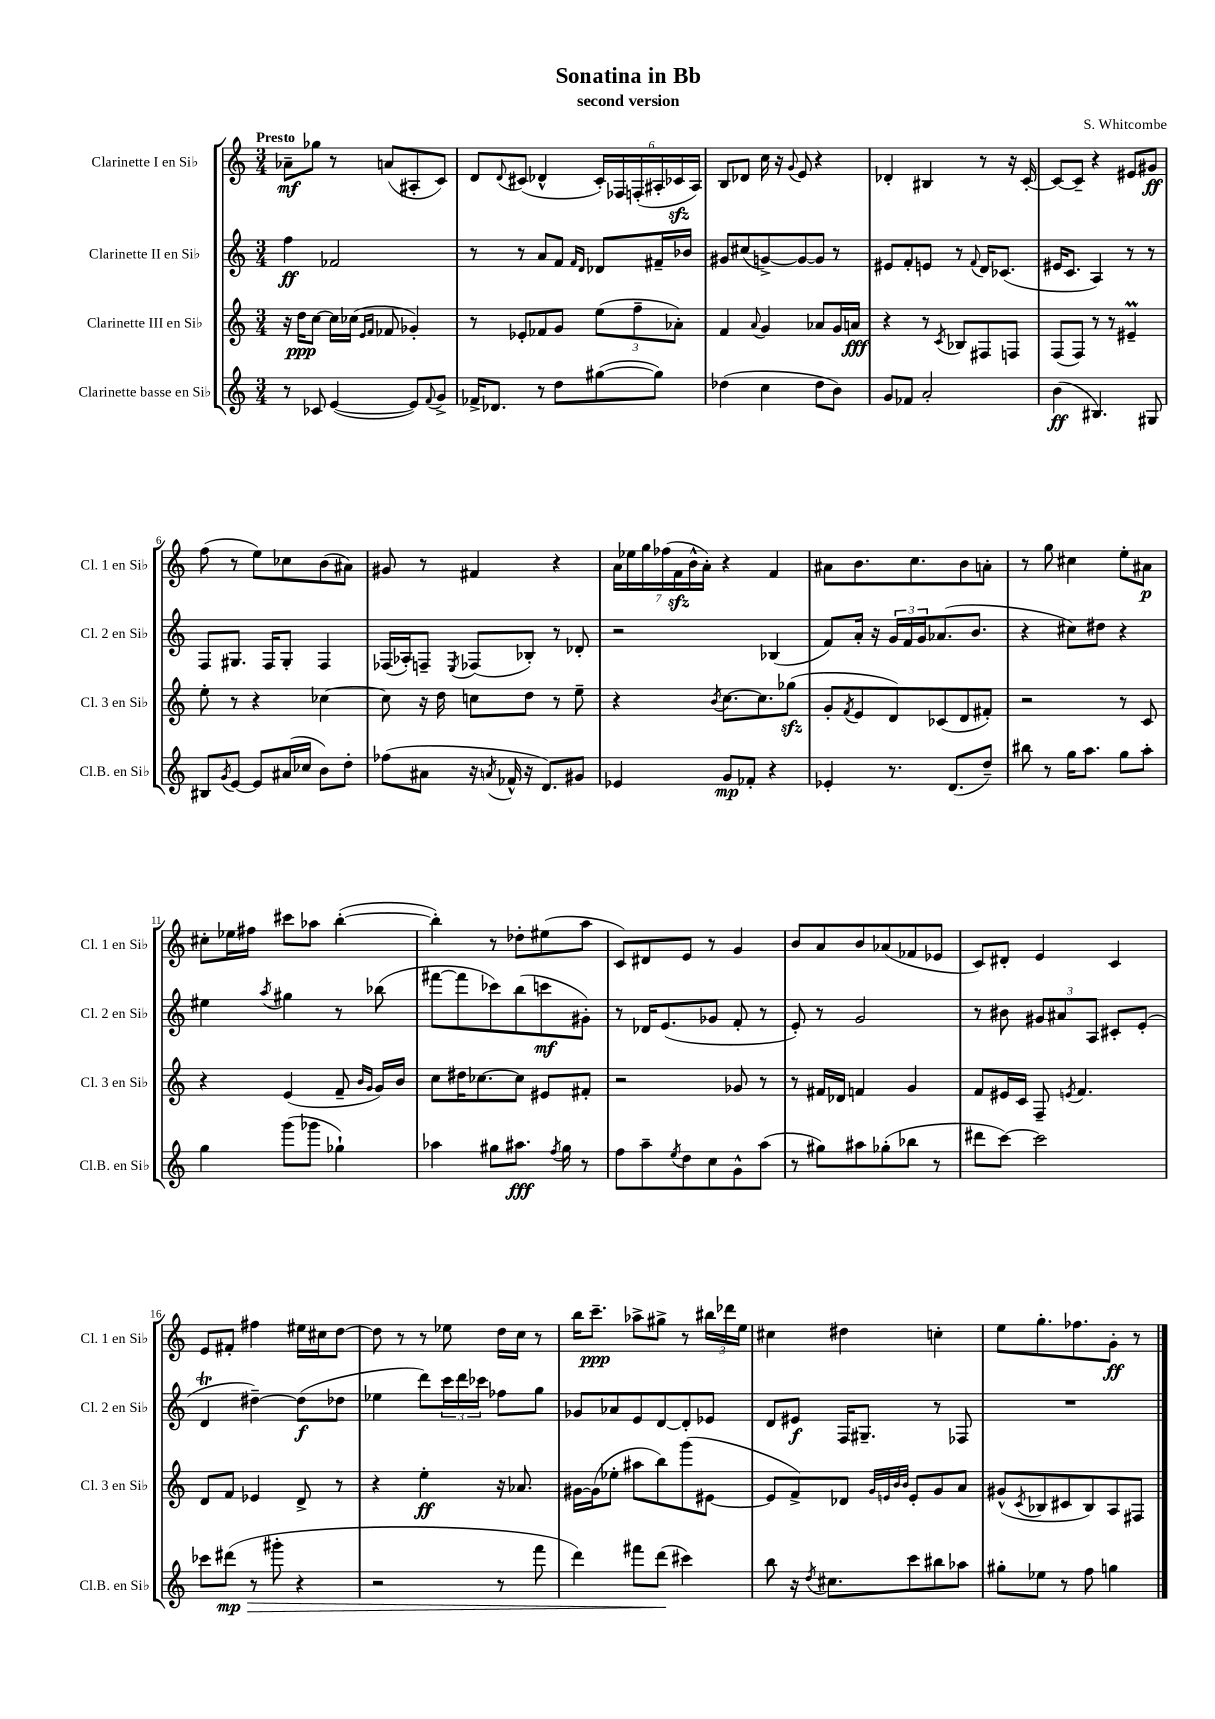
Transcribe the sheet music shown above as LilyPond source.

\header { title = "Sonatina in Bb" composer = "S. Whitcombe" subtitle = "second version" }
<<
\new StaffGroup <<
\new Staff = "s0" \with { instrumentName = "Clarinette I en Sib" shortInstrumentName = "Cl. 1 en Sib" } {
    \clef treble \key c \major \numericTimeSignature \time 3/4 \tempo "Presto"
    aes'8--\mf ges''8 r8 a'8( ais8-. c'8) |
    d'8 \appoggiatura { d'8 } cis'8( des'4-^ \tuplet 6/4 { cis'16-.) fes16 f16-.( ais16-. ces'16\sfz ais16) } |
    b8 des'8 c''16 r16 \appoggiatura { g'8 } e'8 r4 |
    des'4-. bis4 r8 r16 c'16~-. |
    c'8~ c'8-- r4 eis'8 gis'8\ff |
    f''8( r8 e''8) ces''8 b'8( ais'8) |
    gis'8 r8 fis'4 r4 |
    \tuplet 7/4 { a'16 ees''16 g''16 fes''16( f'16\sfz b'16-^ a'16-.) } r4 f'4 |
    ais'8 b'8. c''8. b'8 a'8-. |
    r8 g''8 cis''4 e''8-. ais'8\p |
    cis''8-. ees''16 fis''16 cis'''8 aes''8 b''4~-.( |
    b''4-.) r8 des''8-. eis''8( a''8 |
    c'8) dis'8 e'8 r8 g'4 |
    b'8 a'8 b'8 aes'8( fes'8 ees'8 |
    c'8) dis'8-. e'4 c'4 |
    e'8 fis'8-. fis''4 eis''16 cis''16 d''8~ |
    d''8 r8 r8 ees''8 d''16 c''16 r8 |
    b''16 c'''8.--\ppp aes''8-> gis''8-> r8 \tuplet 3/2 { bis''16 des'''16 e''16 } |
    cis''4 dis''4 c''4-. |
    e''8 g''8.-. fes''8. g'8-.\ff r8 \bar "|." |
}
\new Staff = "s1" \with { instrumentName = "Clarinette II en Sib" shortInstrumentName = "Cl. 2 en Sib" } {
    \clef treble \key c \major \numericTimeSignature \time 3/4
    f''4\ff fes'2 |
    r8 r8 a'8 f'8 \grace { f'16 d'16 } des'8 fis'16-- bes'16 |
    gis'8 cis''8( g'8~->) g'8~ g'8 r8 |
    eis'8 f'8-. e'8 r8 \appoggiatura { f'8 } d'16 ces'8.( |
    eis'16 c'8. a4) r8 r8 |
    f8 gis8. f16 gis8-. f4 |
    fes16( aes16-.) f8-- \acciaccatura { e8 } fes8( bes8-.) r8 des'8-. |
    r2 bes4( |
    f'8) a'16-. r16 \tuplet 3/2 { g'16 f'16 g'16 } aes'8.( b'8. |
    r4 cis''8) dis''8 r4 |
    eis''4 \acciaccatura { a''8 } gis''4 r8 bes''8( |
    fis'''8~ fis'''8 ces'''8) b''8( c'''8\mf gis'8-.) |
    r8 des'16 e'8.( ges'8 f'8-. r8 |
    e'8-.) r8 g'2 |
    r8 bis'8 \tuplet 3/2 { gis'8 ais'8 a8 } cis'8-. e'8-.( |
    d'4\trill dis''4~--) dis''8\f( des''8 |
    ees''4 d'''8) \tuplet 3/2 { c'''16 d'''16 ces'''16 } fes''8 g''8 |
    ges'8 aes'8 e'8 d'8~ d'8-. ees'8 |
    d'8 eis'8\f f16 gis8.-- r8 fes8 |
    R2. \bar "|." |
}
\new Staff = "s2" \with { instrumentName = "Clarinette III en Sib" shortInstrumentName = "Cl. 3 en Sib" } {
    \clef treble \key c \major \numericTimeSignature \time 3/4
    r16 d''16\ppp c''8~ c''16 ces''16( \grace { e'16 f'16 } fes'8 ges'4-.) |
    r8 ees'8-. fes'8 g'8 \tuplet 3/2 { e''8( f''8-- aes'8-.) } |
    f'4 \appoggiatura { a'8 } g'4 aes'8 g'16 a'16\fff |
    r4 r8 \acciaccatura { c'8 } bes8 fis8 f8 |
    f8( f8) r8 r8 eis'4--\prall |
    e''8-. r8 r4 ces''4~ |
    ces''8 r16 d''16 c''8 d''8 r8 e''8-- |
    r4 \acciaccatura { b'8 } c''8.~ c''8. ges''8\sfz( |
    g'8-. \acciaccatura { f'8 } e'8 d'8) ces'8( d'8 fis'8-.) |
    r2 r8 c'8 |
    r4 e'4( f'8-- \grace { b'16 g'16 } g'16) b'16 |
    c''8 dis''16 ces''8.~ ces''8 eis'8 fis'8-. |
    r2 ges'8 r8 |
    r8 fis'16 des'16 f'4 g'4 |
    f'8 eis'16 c'16 f8-- \acciaccatura { e'8 } f'4. |
    d'8 f'8 ees'4 d'8-> r8 |
    r4 e''4-.\ff r16 aes'8. |
    gis'16~ gis'16( ees''8-. ais''8 b''8) g'''8( eis'8~ |
    eis'8 f'8->) des'8 \grace { g'32 e'32 b'32 b'32 } e'8-. g'8 a'8 |
    gis'8-^( \acciaccatura { c'8 } bes8 cis'8 bes8) a8 fis8 \bar "|." |
}
\new Staff = "s3" \with { instrumentName = "Clarinette basse en Sib" shortInstrumentName = "Cl.B. en Sib" } {
    \clef treble \key c \major \numericTimeSignature \time 3/4
    r8 ces'8 e'4~( e'8) \appoggiatura { f'8 } g'8-> |
    fes'16-> des'8. r8 d''8 gis''8~( gis''8) |
    des''4( c''4 des''8 b'8) |
    g'8 fes'8 a'2-. |
    b'4\ff( bis4.) gis8 |
    bis8 \acciaccatura { g'8 } e'8~ e'8 ais'16( ces''16 b'8) d''8-. |
    fes''8( ais'8 r16 \acciaccatura { a'8 } fes'16-^ r16 d'8.) gis'8 |
    ees'4 g'8\mp fes'8-. r4 |
    ees'4-. r8. d'8.( d''8--) |
    bis''8 r8 g''16 a''8. g''8 a''8-. |
    g''4 g'''8( ges'''8 ges''4-!) |
    aes''4 gis''8 ais''8.\fff \acciaccatura { f''8 } gis''16 r8 |
    f''8 a''8-- \acciaccatura { e''8 } d''8 c''8 g'8-^ a''8( |
    r8 gis''8) ais''8 ges''8-.( bes''8 r8 |
    dis'''8 c'''8~) c'''2 |
    ces'''8 dis'''8\mp\>( r8 gis'''8-. r4 |
    r2 r8 f'''8 |
    d'''4) fis'''8 d'''8\!( cis'''4) |
    b''8 r16 \acciaccatura { d''8 } cis''8. c'''8 bis''8 aes''8 |
    gis''8-. ees''8 r8 f''8 g''4 \bar "|." |
}
>>
>>
